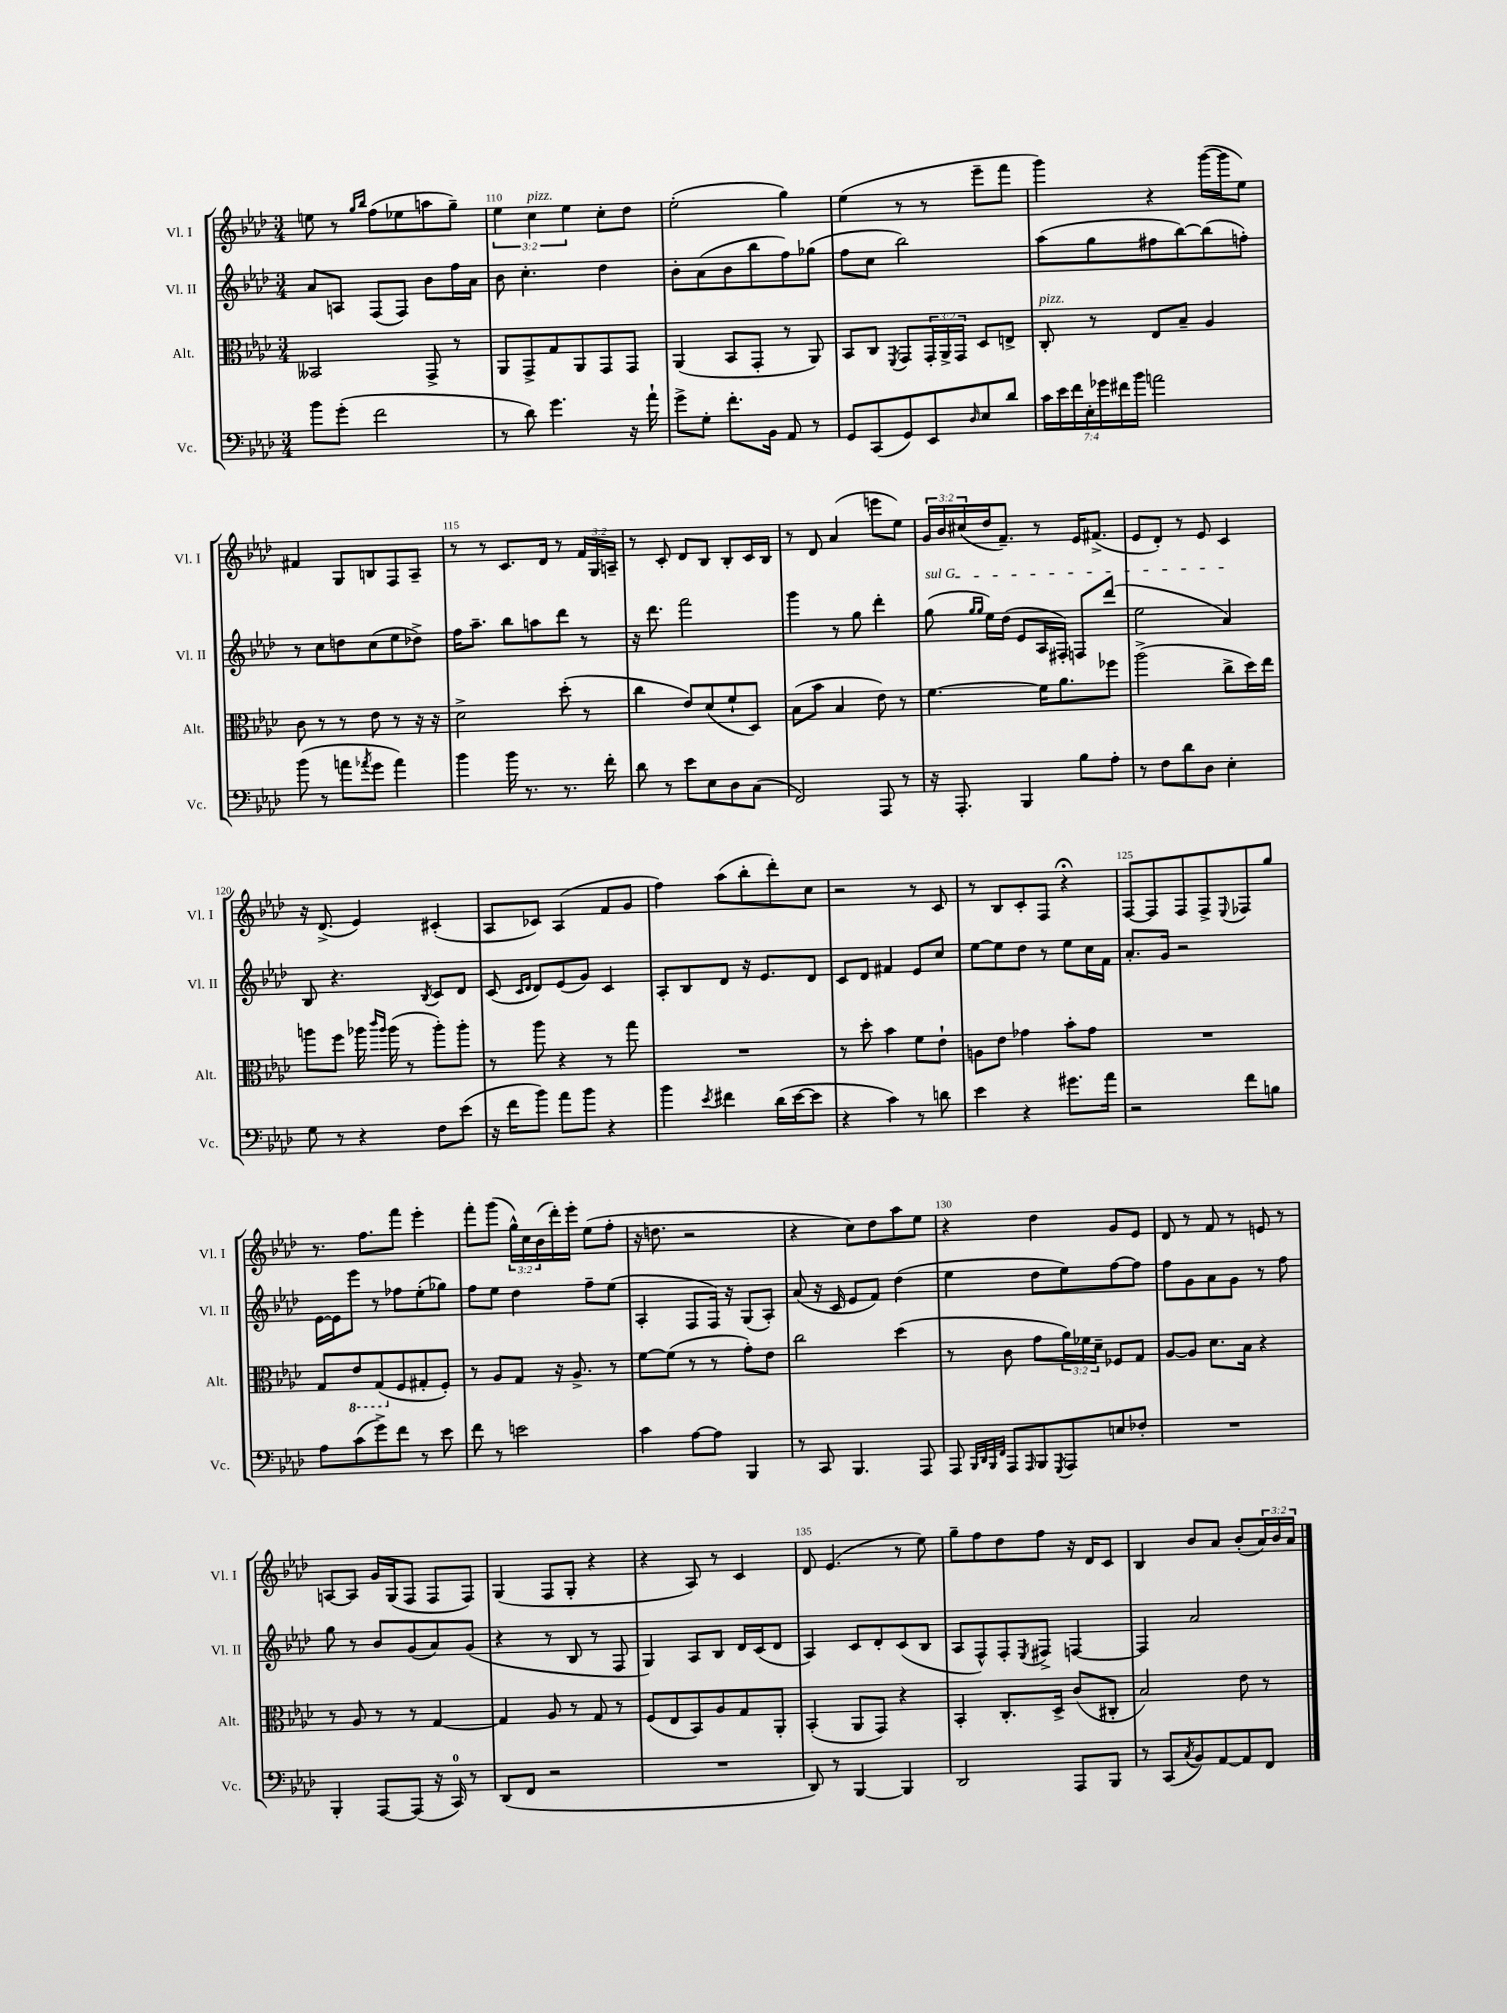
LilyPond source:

<<
\new StaffGroup <<
\new Staff = "s0" \with { instrumentName = "Vl. I" shortInstrumentName = "Vl. I" } {
    \clef treble \key aes \major \numericTimeSignature \time 3/4 \override Staff.TupletNumber.text = #tuplet-number::calc-fraction-text
    e''8 r8 \grace { g''16 bes''16 } f''8( ees''8 a''8 g''8--) |
    \tuplet 3/2 { ees''4 c''4^\markup { \italic "pizz." } ees''4 } c''8-. des''8 |
    ees''2-.( g''4) |
    ees''4( r8 r8 ees'''8-- f'''8 |
    g'''4) r4 g'''16~( g'''16 ees''8) |
    fis'4 g8 b8 f8 aes8-- |
    r8 r8 c'8. des'16 r8 \tuplet 3/2 { f'16 g16 a16-- } |
    r8 c'8-. des'8 bes8 bes8-. c'16 bes16 |
    r8 des'8 aes'4( e'''8 ees''8) |
    \tuplet 3/2 { g'16 bes'16 cis''16( } des''16 f'8.--) r8 ees'16 fis'8.->( |
    ees'8 des'8-.) r8 ees'8 c'4 |
    r16 des'8.->( ees'4) cis'4-.( |
    aes8 ces'8) aes4( f'8 g'8 |
    f''4) aes''8( bes''8-. des'''8-.) c''8 |
    r2 r8 c'8 |
    r8 bes8 c'8-. f8 r4\fermata |
    f8~ f8 f8 f8-> \appoggiatura { ees8 } fes8 g''8 |
    r8. f''8. f'''8 ees'''4-. |
    f'''8-. g'''8( \tuplet 3/2 { g''16-^) c''16 bes'16( } des'''16-.) ees'''16-. ees''8( f''8-. |
    r16 d''8. r2 |
    r4 c''8) des''8 aes''8 ees''8 |
    r4 des''4 g'8 ees'8 |
    des'8 r8 f'8 r8 e'8 r8 |
    a8~ a8 g'16 g16( f8 f8 f8) |
    g4( f8 g8-. r4 |
    r4 aes8) r8 c'4 |
    des'8 ees'4.( r8 ees''8) |
    g''8-- f''8 des''8 f''8 r16 des'16 c'8 |
    bes4 bes'8 aes'8 bes'8-.( \tuplet 3/2 { aes'16) bes'16 aes'16 } \bar "|." |
}
\new Staff = "s1" \with { instrumentName = "Vl. II" shortInstrumentName = "Vl. II" } {
    \clef treble \key aes \major \numericTimeSignature \time 3/4
    aes'8 a8 f8( f8) bes'8 f''16 aes'16 |
    bes'8 c''4.-. des''4 |
    bes'8-. aes'8( bes'8 bes''8 f''8) ges''8( |
    f''8 c''8 bes''2) |
    aes''8( g''8 fis''8 bes''8~) bes''8( f''8-.) |
    r8 c''8 d''8 c''8( ees''8 des''8->) |
    f''16 aes''8.-- bes''8 a''8 des'''8 r8 |
    r16 des'''8. f'''2 |
    g'''4 r8 g''8 des'''4-. |
    \once \override TextSpanner.bound-details.left.text = \markup { \italic "sul G" } g''8\startTextSpan( \grace { g''16 g''16 } ees''16) des''16( ees'8 aes16 fis16-.) f8 des'''8( |
    ees''2 aes'4\stopTextSpan) |
    bes8 r4. \acciaccatura { bes8 } c'8 des'8 |
    c'8( \grace { c'16 des'16 } des'8) ees'8( g'8) c'4 |
    aes8-. bes8 des'8 r16 ees'8. des'8 |
    c'8 des'8 fis'4 ees'8 c''8 |
    ees''8~ ees''8 des''8 r8 ees''8 c''16 f'16 |
    aes'8.-. g'16 r2 |
    ees'16~ ees'16 ees'''8 r8 fes''8 ees''8-.( ges''8) |
    f''8 ees''8 des''4 f''8-- ees''8( |
    aes4-. f8 f16) r16 g8( aes8-.) |
    aes'8( r16 c'16 ees'8 f'8) des''4( |
    ees''4 des''8 ees''8) f''8~ f''8 |
    f''8 g'8 aes'8 g'8 r8 f''8 |
    g''8 r8 bes'8 g'8( aes'8) g'8( |
    r4 r8 bes8 r8 f8 |
    g4) aes8 bes8 des'16 c'16( des'8 |
    aes4) c'8 des'8-. c'8( bes8 |
    aes8 f8-^) f8-. \acciaccatura { ees8 } fis8-> f4~ |
    f4 aes'2 \bar "|." |
}
\new Staff = "s2" \with { instrumentName = "Alt." shortInstrumentName = "Alt." } {
    \clef alto \key aes \major \numericTimeSignature \time 3/4 \override Staff.TupletNumber.text = #tuplet-number::calc-fraction-text
    beses,2 g,8-> r8 |
    aes,8 g,8-> g8 aes,8 g,8 g,8 |
    aes,4( bes,8 g,8-. r8 aes,8) |
    bes,8 c8 \acciaccatura { f,8 } g,8 \tuplet 3/2 { g,16-. aes,16-> g,16 } des8 e8-> |
    c8-.^\markup { \italic "pizz." } r8 ees8 bes8-- aes4 |
    c'8 r8 r8 ees'8 r8 r16 r16 |
    des'2-> des''8-.( r8 |
    c''4 ees'8) des'8( f'8-! des8) |
    bes8( bes'8 bes4 ees'8) r8 |
    f'4.~ f'16 aes'8. fes''8 |
    aes''2->( c''8-> des''16) ees''16 |
    a''8 f''8 aes''16 \grace { c'''16 aes''16 } aes''16( r8 aes''8-.) aes''8-. |
    r8 aes''8 r4 r8 g''8 |
    R2. |
    r8 des''8-. bes'4 f'8 ees'8-! |
    a8 ees'8 ges'4 bes'8-. ges'8 |
    R2. |
    g8 \ottava #-1 ees8 g,8( \ottava #0 f8 gis8-. f8-.) |
    r8 aes8 g8 r16 aes8.-> r8 |
    f'8~ f'8( r8 r8 g'8-.) ees'8 |
    c''2 des''4( |
    r8 c'8 g'8 \tuplet 3/2 { aes'16) fes'16 des'16-- } fes8 g8 |
    aes8~ aes8 des'8. bes16 r4 |
    r8 aes8 r8 r8 g4~ |
    g4 aes8 r8 g8 r8 |
    f8( ees8 bes,8) aes8 g8 aes,8-. |
    bes,4-.( aes,8 g,8) r4 |
    bes,4-. c8.-. des16-> c'8( cis8-. |
    bes2) ees'8 r8 \bar "|." |
}
\new Staff = "s3" \with { instrumentName = "Vc." shortInstrumentName = "Vc." } {
    \clef bass \key aes \major \numericTimeSignature \time 3/4 \override Staff.TupletNumber.text = #tuplet-number::calc-fraction-text
    bes'8 g'8-.( f'2 |
    r8 des'8) g'4. r16 aes'16-! |
    g'8-> g8-. f'8.-. bes,16 aes,8 r8 |
    g,8 c,8( g,8) ees,8 \grace { des16 } ees8 des'8 |
    \tuplet 7/4 { c'16 ees'16 f'16 ees16-. ges'16 fis'16 bes'16 } a'2 |
    bes'8( r8 a'8 \acciaccatura { aes'8 } g'8 aes'4) |
    bes'4 bes'16 r8. r8. f'16-. |
    des'8 r8 ees'8 ees8 des8 c8( |
    f,2) aes,,8 r8 |
    r16 aes,,8.-. bes,,4 bes8 aes8-. |
    r8 f8 des'8 des8 ees4-. |
    g8 r8 r4 f8 ees'8( |
    r16 f'16 bes'8) aes'8 bes'8 r4 |
    bes'4 \acciaccatura { ees'8 } fis'4 des'16( ees'16~ ees'8 |
    r4 c'4) r8 d'8 |
    ees'4 r4 gis'8. aes'16 |
    r2 f'8 b8 |
    aes8 c'8( g'8->) f'8 r8 ees'8 |
    f'8 r8 e'2 |
    c'4 aes8~ aes8 bes,,4 |
    r8 c,8 bes,,4. aes,,8 |
    aes,,8 \grace { bes,,32 des,32 bes,,32 f,32 } aes,,8 \grace { aes,,16 } bes,,8 \acciaccatura { g,,8 } aes,,8 e8 fes8-. |
    R2. |
    bes,,4-. aes,,8~ aes,,8( r16 c,16-0) r8 |
    des,8( f,8 r2 |
    R2. |
    des,8) r8 bes,,4~ bes,,4 |
    des,2 aes,,8 bes,,8 |
    r8 c,8( \acciaccatura { c8 } bes,8) aes,8~ aes,8 f,8 \bar "|." |
}
>>
>>
\layout { \context { \Score currentBarNumber = #109 \override BarNumber.break-visibility = ##(#f #t #t) barNumberVisibility = #(every-nth-bar-number-visible 5) } }
